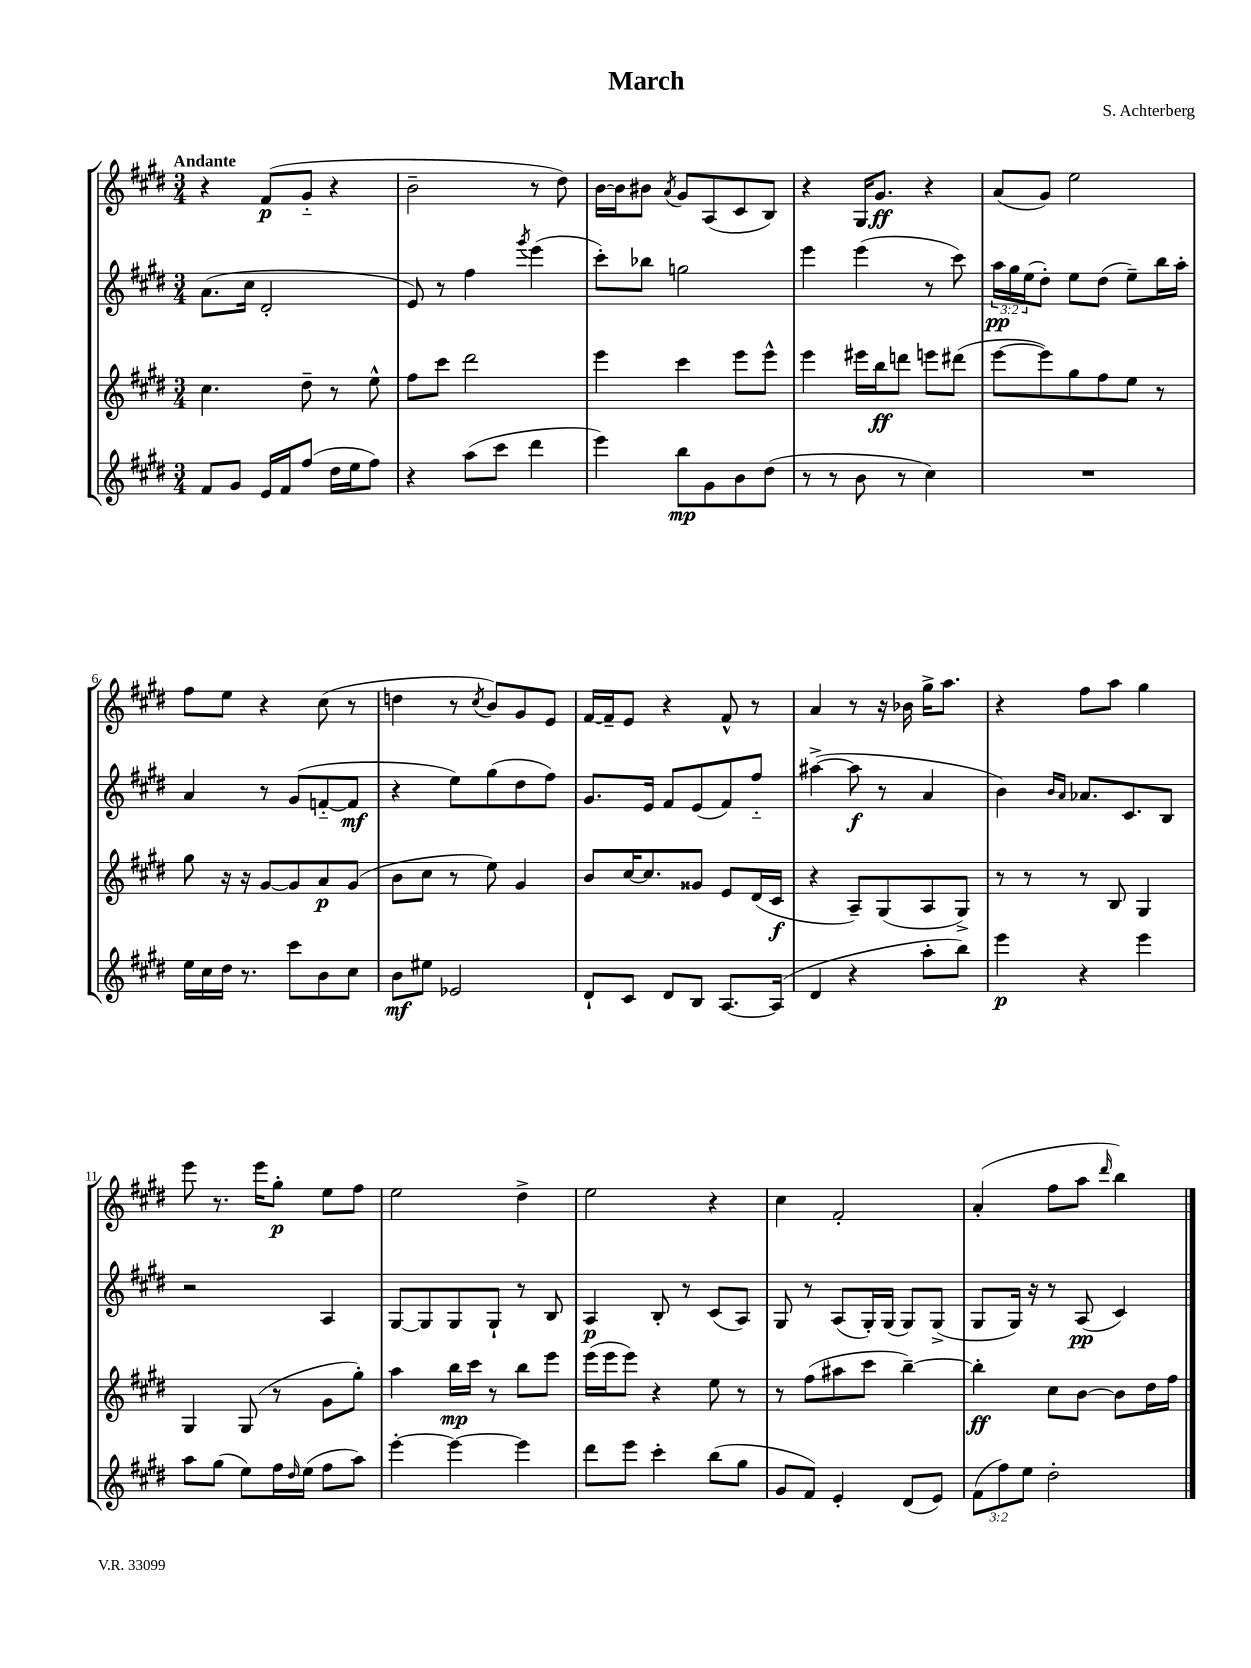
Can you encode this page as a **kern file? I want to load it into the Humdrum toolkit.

**kern	**kern	**kern	**kern
*staff4	*staff3	*staff2	*staff1
*clefG2	*clefG2	*clefG2	*clefG2
*k[f#c#g#d#]	*k[f#c#g#d#]	*k[f#c#g#d#]	*k[f#c#g#d#]
*M3/4	*M3/4	*M3/4	*M3/4
8f#/L	4.cc#\	(8.a\L	4r
8g#/J	.	.	.
.	.	16cc#\Jk	.
16e/LL	.	2d#'/	(8f#/L
16f#/J	.	.	.
(8ff#/J	8dd#~\	.	8g#'~/J
16dd#\LL	8r	.	4r
16ee\J	.	.	.
8ff#\J)	8ee^^\	.	.
=	=	=	=
4r	8ff#\L	8e/)	2b~\
.	8ccc#\J	8r	.
(8aa\L	2ddd#\	4ff#\	.
8ccc#\J	.	.	.
.	.	8qggg#/	.
4ddd#\	.	(4eee\	8r
.	.	.	8dd#\)
=	=	=	=
4eee\)	4eee\	8ccc#'\L)	[16b\LL
.	.	.	16b\]J
.	.	8bb-\J	8b#\J
.	.	.	8qa/
8bb\L	4ccc#\	2gg\	8g#/L
8g#\	.	.	(8A/
8b\	8eee\L	.	8c#/
(8dd#\J	8eee^^\J	.	8B/J)
=	=	=	=
8r	4eee\	4eee\	4r
8r	.	.	.
8b\	16eee#\LL	(4eee\	16G#/LK
.	16bb\J	.	8.g#/J
8r	8ddd\J	.	.
4cc#\)	8eee\L	8r	4r
.	(8ddd#\J	8ccc#\)	.
=	=	=	=
2.r	[8eee\L	24aa\LL	(8a/L
.	.	24gg#\	.
.	.	(24ee\J	.
.	8eee\])	8dd#'\J)	8g#/J)
.	8gg#\	8ee\L	2ee\
.	8ff#\	(8dd#\J	.
.	8ee\J	8ee~\L)	.
.	8r	16bb\L	.
.	.	16aa'\JJ	.
=	=	=	=
16ee\LL	8gg#\	4a/	8ff#\L
16cc#\	.	.	.
16dd#\JJ	16r	.	8ee\J
8.r	16r	.	.
.	[8g#/L	8r	4r
8ccc#\L	8g#/]	(8g#/L	.
8b\	8a/	[8f'~/	(8cc#\
8cc#\J	(8g#/J	8f/]J	8r
=	=	=	=
8b\L	8b\L	4r	4dd\
8ee#\J	8cc#\J	.	.
2e-/	8r	8ee\L)	8r
.	.	.	8qcc#/
.	8ee\)	(8gg#\	8b/L)
.	4g#/	8dd#\	8g#/
.	.	8ff#\J)	8e/J
=	=	=	=
8d#`/L	8b/L	8.g#/L	[16f#/LL
.	.	.	16f#~/]J
8c#/J	[16cc#/K	.	8e/J
.	8.cc#/]	16e/Jk	.
8d#/L	.	8f#/L	4r
8B/J	8g##/J	(8e/	.
[8.A/L	8e/L	8f#/)	8f#^^/
.	(16d#/L	8ff#'~/J	8r
(16A/]Jk	16c#/JJ	.	.
=	=	=	=
4d#/	4r	([4aa#^\	4a/
4r	8A~/L)	8aa#\]	8r
.	(8G#/	8r	16r
.	.	.	16b-\
8aa'\L	8A/	4a/	16gg#^\LK
.	.	.	8.aa\J
8bb\J)	8G#^/J)	.	.
=	=	=	=
4eee\	8r	4b\)	4r
.	8r	.	.
.	.	16qqb/LL	.
.	.	16qqa/JJ	.
4r	8r	8.a-/L	8ff#\L
.	8B/	.	8aa\J
.	.	8.c#/	.
4eee\	4G#/	.	4gg#\
.	.	8B/J	.
=	=	=	=
8aa\L	4G#/	2r	8eee\
(8gg#\J	.	.	8.r
8ee\L)	(8G#/	.	.
.	.	.	16eee\LK
16ff#\L	8r	.	8gg#'\J
16qqdd#/	.	.	.
(16ee\JJ	.	.	.
8ff#\L	8g#\L	4A/	8ee\L
8aa\J)	8gg#'\J)	.	8ff#\J
=	=	=	=
[4eee'\	4aa\	[8G#/L	2ee\
.	.	8G#/]	.
4eee\_	16bb\LL	8G#/	.
.	16ccc#\JJ	.	.
.	8r	8G#`/J	.
4eee\]	8bb\L	8r	4dd#^\
.	8eee\J	8B/	.
=	=	=	=
8ddd#\L	(16eee\LL	4A/	2ee\
.	16eee\J	.	.
8eee\J	8eee\J)	.	.
4ccc#'\	4r	8B'/	.
.	.	8r	.
(8bb\L	8ee\	(8c#/L	4r
8gg#\J	8r	8A/J)	.
=	=	=	=
8g#/L	8r	8G#/	4cc#\
8f#/J)	(8ff#\L	8r	.
4e'/	8aa#\	(8A/L	2f#'/
.	8ccc#\J	16G#'/L)	.
.	.	(16G#/JJ	.
(8d#/L	[4bb~\)	8G#/L)	.
8e/J)	.	(8G#^/J	.
=	=	=	=
(12f#\L	4bb'\]	8G#/L	(4a'/
12ff#\)	.	.	.
.	.	16G#/Jk)	.
12ee\J	.	.	.
.	.	16r	.
2dd#'\	8cc#\L	8r	8ff#\L
.	[8b\J	(8A/	8aa\J
.	.	.	16qqddd#/
.	8b\]L	4c#/)	4bb\)
.	16dd#\L	.	.
.	16ff#\JJ	.	.
==	==	==	==
*-	*-	*-	*-
